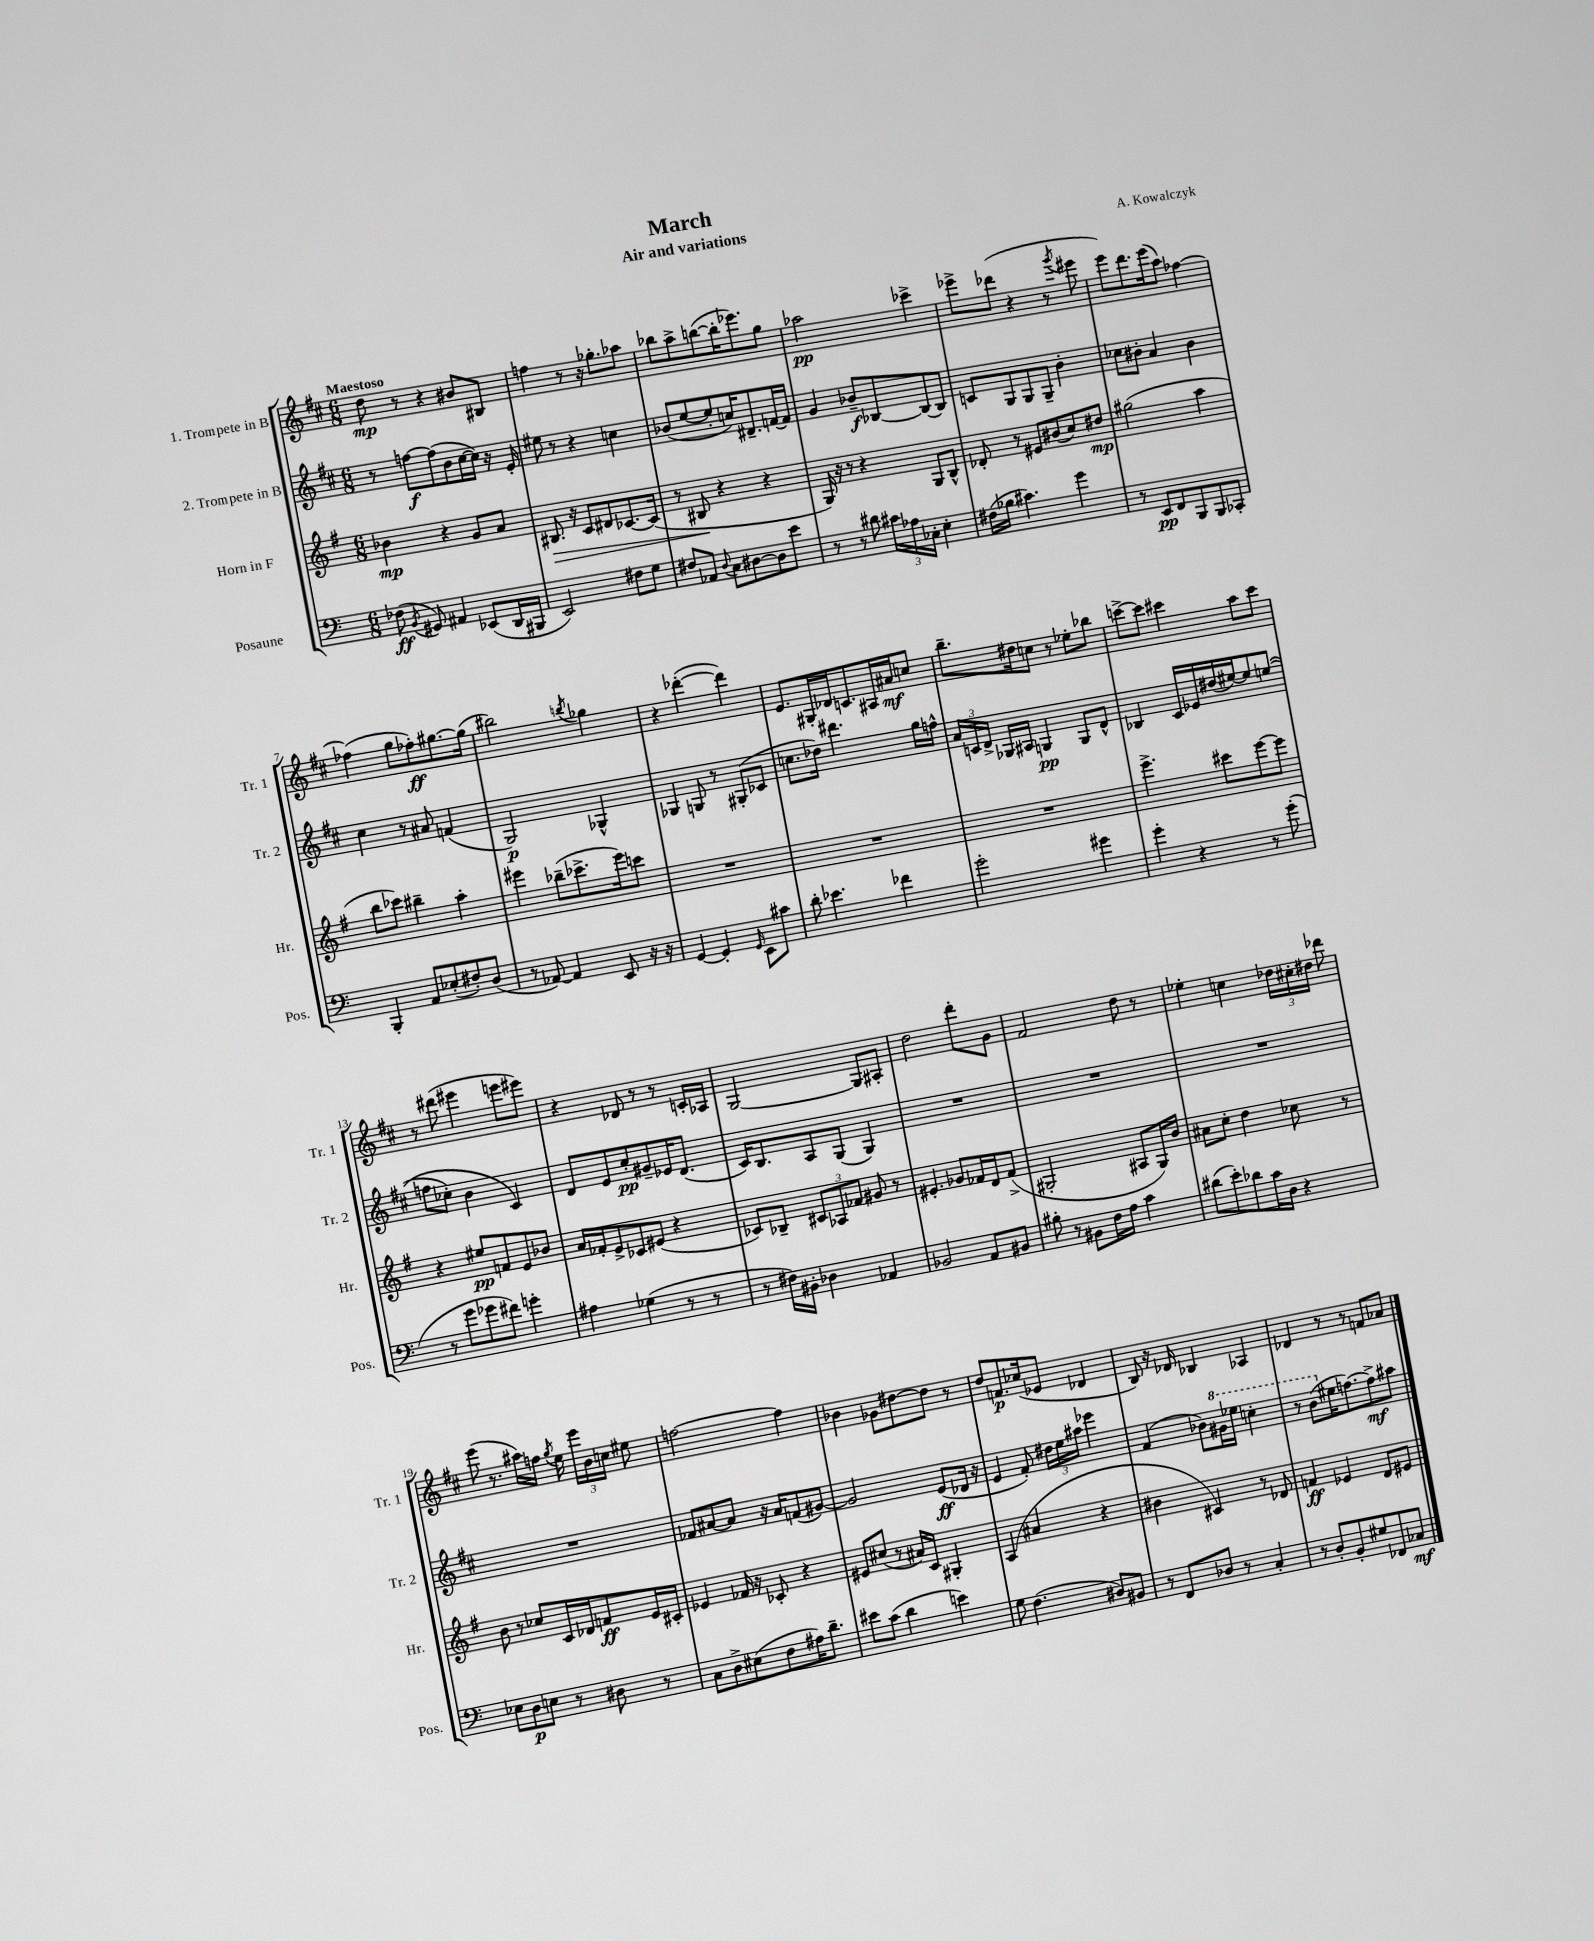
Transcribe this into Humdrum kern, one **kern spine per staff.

**kern	**dynam	**kern	**dynam	**kern	**dynam	**kern	**dynam
*part4	*part4	*part3	*part3	*part2	*part2	*part1	*part1
*staff4	*staff4	*staff3	*staff3	*staff2	*staff2	*staff1	*staff1
*I"Posaune	*	*I"Horn in F	*	*I"2. Trompete in B	*	*I"1. Trompete in B	*
*I'Pos.	*	*I'Hr.	*	*I'Tr. 2	*	*I'Tr. 1	*
*clefF4	*	*clefG2	*	*clefG2	*	*clefG2	*
*k[]	*	*k[f#]	*	*k[f#c#]	*	*k[f#c#]	*
*M6/8	*	*M6/8	*	*M6/8	*	*M6/8	*
=1	=1	=1	=1	=1	=1	=1	=1
!	!	!	!	!	!	!LO:TX:a:B:t=Maestoso	!
(8F-X\	ff	4b-X\	mp	8r	.	8dd\	mp
8qBB/	.	.	.	.	.	.	.
8GG#X/)	.	.	.	[8ffn\L	f	8r	.
4AA#X/	.	4r	.	(8ff\]	.	4r	.
.	.	.	.	8b\	.	.	.
(8EE-X/L	.	8g/L	.	[16cc#\L	.	8b#X/L	.
.	.	.	.	16cc#\JJ])	.	.	.
16DD/L	.	8a/J	.	16r	.	8B#X/J	.
16BBB#X/JJ	.	.	.	16e'/	.	.	.
=2	=2	=2	=2	=2	=2	=2	=2
!	!	!	!LO:HP:b	!	!	!	!
2EE/)	.	8.B#X/	>	8ee#X\	.	4ffn\	.
.	.	.	.	8r	.	.	.
.	.	16r	.	.	.	.	.
.	.	8c/L	.	4r	.	8r	.
.	.	8d#X/	.	.	.	16r	.
.	.	.	.	.	.	8.gg-X'\L	.
8F#X\L	.	[8.c-X/	.	4ccn\	.	.	.
8G\J	.	.	.	.	.	8aa-X\J	.
.	.	(16c-/Jk]	.	.	.	.	.
=3	=3	=3	=3	=3	=3	=3	=3
8F#X/L	.	8r	.	(8b-X/L	.	8bb-X\L	.
8AA-X/J	.	8B#X/	.	[8ee/	.	8aa^\	.
8qqD/	.	.	.	.	.	.	.
8C\L	.	4r	]	8ee'/]	.	([8bbn\	.
[8D#X\	.	.	.	16ccn/K)	.	16bb'\K]	.
.	.	.	.	8.d#X~/	.	8.eee-X\)	.
8D#\]	.	4r	.	.	.	.	.
8e\J	.	.	.	[16fn/L	.	8gg\J	.
.	.	.	.	16f/JJ]	.	.	.
=4	=4	=4	=4	=4	=4	=4	=4
8r	.	16G/)	.	4g/	.	2aa-X\	pp
.	.	16r	.	.	.	.	.
8r	.	8r	.	.	.	.	.
8d#X\	.	4r	.	8b-X~/L	f	.	.
24c#X\LL	.	.	.	[8B-X/	.	.	.
24A-X\	.	.	.	.	.	.	.
24C-X'\JJ	.	.	.	.	.	.	.
4E'\	.	8G/L	.	8B-/_	.	4ccc-X^\	.
.	.	8B^^/J	.	8B-/J]	.	.	.
=5	=5	=5	=5	=5	=5	=5	=5
(16F#X\LL	.	8d-X'/	.	8cn/L	.	8eee-X^\L	.
16B-X\JJ	.	.	.	.	.	.	.
4.c#X\)	.	8r	.	8G/	.	(8ddd-X\J	.
.	.	8e#X/L	.	8G/	.	4r	.
.	.	(8b#X/	.	8G~/J	.	.	.
4g\	.	8cc/)	.	4b'\	.	8r	.
.	.	.	.	.	.	8qggg/	.
.	.	8dd#X/J	mp	.	.	8eee#X\	.
=6	=6	=6	=6	=6	=6	=6	=6
8r	.	(2gg#X\	.	8cc-X\L	.	8eee\L)	.
8EE/L	pp	.	.	8b#X'\J	.	8.ddd\	.
8FF/	.	.	.	4a/	.	.	.
.	.	.	.	.	.	(16eee\k	.
8BBB/	.	.	.	.	.	8aa\J)	.
8BBB/	.	4aa\	.	4b#\	.	[4ff-X\	.
8CC-X'/J	.	.	.	.	.	.	.
!!LO:LB:g=z
=7	=7	=7	=7	=7	=7	=7	=7
4BBB'/	.	8bb\L	.	4cc#\	.	(4ff-X\]	.
.	.	8ccc-X\J)	.	.	.	.	.
8AA/L	.	4bb#X~\	.	8r	.	8gg\L	.
(8E-X'/	.	.	.	8a#X/	.	8ff-X'\)	ff
8F#X'/)	.	4aa'\	.	(4fn/	.	[8.gg#X\	.
(8D/J	.	.	.	.	.	.	.
.	.	.	.	.	.	(16gg#\Jk]	.
=8	=8	=8	=8	=8	=8	=8	=8
8r	.	4eee#X\	.	2G/)	p	2bb#X\)	.
[8AA-X/)	.	.	.	.	.	.	.
4AA-/]	.	(8bb-X~\L	.	.	.	.	.
.	.	8.ccc-X^\	.	.	.	.	.
.	.	.	.	.	.	8qbbn/	.
8EE/	.	.	.	4G-X^^/	.	4gg-X\	.
.	.	16eee#\k)	.	.	.	.	.
16r	.	8cccn\J	.	.	.	.	.
16r	.	.	.	.	.	.	.
=9	=9	=9	=9	=9	=9	=9	=9
[4GG/	.	2.r	.	4G-X/	.	4r	.
4GG'/]	.	.	.	8Gn/	.	([4ddd-X'\	.
.	.	.	.	8r	.	.	.
16qqGG/	.	.	.	.	.	.	.
8EE\L	.	.	.	(8G#X'/L	.	4ddd-\])	.
8c#X\J	.	.	.	8c-X/J	.	.	.
=10	=10	=10	=10	=10	=10	=10	=10
8d'\	.	2.r	.	8.ccn\L	.	8.e/L	.
4.e-X\	.	.	.	.	.	.	.
.	.	.	.	16dd-X\Jk)	.	16G#X'/L	.
.	.	.	.	4.ddd#X\	.	16d-X/J	.
.	.	.	.	.	.	8.cn/	.
4f-X\	.	.	.	.	.	16A#X/L	.
.	.	.	.	.	.	16a#X/J	mf
.	.	.	.	16gg\LL	.	8ccn/J	.
.	.	.	.	16ffn^^\JJ	.	.	.
=11	=11	=11	=11	=11	=11	=11	=11
2g'\	.	2.r	.	24a/LL	.	8.bb~\L	.
.	.	.	.	24cn/	.	.	.
.	.	.	.	24d^/JJ	.	.	.
.	.	.	.	16G-X/LL	.	.	.
.	.	.	.	16A#X/JJ	.	16dd#X\k	.
.	.	.	.	4Gn/	pp	8ccn\J	.
.	.	.	.	.	.	8r	.
4g#X\	.	.	.	8G/L	.	8ee-X'\L	.
.	.	.	.	8d^^/J	.	8bb-X\J	.
=12	=12	=12	=12	=12	=12	=12	=12
4g'\	.	4.eee^\	.	4B-X/	.	[8cccn^\L	.
.	.	.	.	.	.	8ccc\J]	.
4r	.	.	.	16c#/LL	.	4ccc#X\	.
.	.	.	.	16e-X/	.	.	.
.	.	8ccc#X\L	.	(16dd#X/	.	.	.
.	.	.	.	[16ee#X/J)	.	.	.
8r	.	[8eee\	.	8ee#/]	.	8aa\L	.
(8g'\	.	8eee\J]	.	((8een/J	.	8ccc#\J	.
!!LO:LB:g=z
=13	=13	=13	=13	=13	=13	=13	=13
8r	.	4r	.	8ffn\L	.	8r	.
8g\L	.	.	.	8cc-X'\J)	.	(8ddd#X\	.
8g-X\	.	8ee#X/L	pp	4b\	.	4eee#X\	.
8f#X\J)	.	8fn/	.	.	.	.	.
4gn'\	.	8e/	.	4c#/)	.	8eeen\L	.
.	.	8b-X/J	.	.	.	8eee#X\J)	.
=14	=14	=14	=14	=14	=14	=14	=14
4A#X\	.	16a/LL	.	8d/L	.	4r	.
.	.	16f-X'/J	.	.	.	.	.
.	.	8e^/	.	8e/	.	.	.
(4G-X\	.	8c-X/	.	8cc#'/	pp	8d-X/	.
.	.	(8e#X/J	.	8g#X~/	.	8r	.
8r	.	4r	.	16e-X/K	.	8r	.
.	.	.	.	(8.d/J	.	.	.
8r	.	.	.	.	.	16cn'/LL	.
.	.	.	.	.	.	16A-X/JJ	.
=15	=15	=15	=15	=15	=15	=15	=15
8r	.	8c-X/L)	.	16c#/KL)	.	[2G/	.
.	.	.	.	8.B/	.	.	.
16F#X\LL)	.	8B-X~/J	.	.	.	.	.
16BB#X'\JJ	.	.	.	.	.	.	.
4D-X\	.	12c#X/L	.	8A/	.	.	.
.	.	12A-X/	.	.	.	.	.
.	.	.	.	(8G/J	.	.	.
.	.	12f-X/J	.	.	.	.	.
4AA-X/	.	8g#X/	.	4G/)	.	8G/L]	.
.	.	8r	.	.	.	8A#X'/J	.
=16	=16	=16	=16	=16	=16	=16	=16
2BB-X/	.	4.e#X'/	.	2.r	.	2dd\	.
.	.	8g-X/L	.	.	.	.	.
8AA/L	.	16f-X/L	.	.	.	8ddd'\L	.
.	.	16d/J	.	.	.	.	.
8BB#X/J	.	(8f-^/J	.	.	.	8g\J	.
=17	=17	=17	=17	=17	=17	=17	=17
8B#X'\	.	2G#X'/	.	2.r	.	2f#/	.
8r	.	.	.	.	.	.	.
8BB#X\L	.	.	.	.	.	.	.
16F\L	.	.	.	.	.	.	.
16A\JJ	.	.	.	.	.	.	.
4c\	.	8A#X/L	.	.	.	8dd\	.
.	.	16G#/L)	.	.	.	8r	.
.	.	16b/JJ	.	.	.	.	.
=18	=18	=18	=18	=18	=18	=18	=18
(8d#X\L	.	8a#X\L	.	2.r	.	4ee-X'\	.
8e'\)	.	8cc'\J	.	.	.	.	.
8d-X\	.	4dd\	.	.	.	4ccn\	.
16c\L	.	.	.	.	.	.	.
16D\JJ	.	.	.	.	.	.	.
4r	.	8cc-X\	.	.	.	24dd-X\LL	.
.	.	.	.	.	.	24cc#X'\	.
.	.	.	.	.	.	24dd#X\JJ	.
.	.	8r	.	.	.	8ddd-X\	.
!!LO:LB:g=z
=19	=19	=19	=19	=19	=19	=19	=19
8E-X\L	.	8b\	.	2.r	.	(8eee\	.
8D\	p	8r	.	.	.	8.r	.
8En\J	.	8cc-X/L	.	.	.	.	.
.	.	.	.	.	.	16aa#X\LL)	.
8r	.	16c/L	.	.	.	16ffn\JJ	.
.	.	.	.	.	.	8qgg/	.
.	.	16d-X/J	.	.	.	16ee\	.
8D#X\	.	8fn/	ff	.	.	24eee\LL	.
.	.	.	.	.	.	24b\	.
.	.	.	.	.	.	24ccn\JJ	.
8r	.	16e/L	.	.	.	8ee#X\	.
.	.	16c#X'/JJ	.	.	.	.	.
=20	=20	=20	=20	=20	=20	=20	=20
8C\L	.	4e-X/	.	8f-X/L	.	[2ffn\	.
8D^\	.	.	.	[8a#X/	.	.	.
(8E#X\	.	16f-X/	.	8a#/J]	.	.	.
.	.	16r	.	.	.	.	.
8F\	.	8c-X'/	.	16r	.	.	.
.	.	.	.	16a#/KL	.	.	.
16A#X\K)	.	4r	.	(8fn/	.	4ff\]	.
8.d~\J	.	.	.	.	.	.	.
.	.	.	.	[8g#X/J)	.	.	.
=21	=21	=21	=21	=21	=21	=21	=21
8e#X\L	.	8e#X/L	.	2g#/]	.	4b-X\	.
(8c\J	.	(8cc#X/J	.	.	.	.	.
4d\	.	8r	.	.	.	8g-X\L	.
.	.	16a#X/LL)	.	.	.	[8dd#X\	.
.	.	16c/JJ	.	.	.	.	.
4en\)	.	4G#X'/	.	(8e/L	ff	8dd#\J]	.
.	.	.	.	16d-X/Jk	.	8r	.
.	.	.	.	16r	.	.	.
=22	=22	=22	=22	=22	=22	=22	=22
8G\	.	(4A/	.	4e/	.	8dd/L	.
(4.F\	.	.	.	.	.	8.fn/	p
.	.	4a#X/	.	8f#'/)	.	.	.
.	.	.	.	.	.	(16cc-X/k	.
.	.	.	.	24dd#X\LL	.	8e-X/J	.
.	.	.	.	24ee\	.	.	.
.	.	.	.	24aa#X\JJ	.	.	.
8D#X/L)	.	4r	.	4eee-X\	.	4d-X/	.
8BB#X/J	.	.	.	.	.	.	.
=23	=23	=23	=23	=23	=23	=23	=23
8r	.	4b#X\	.	(4f#/	.	8B/)	.
8FF/L	.	.	.	.	.	16r	.
.	.	.	.	.	.	16d-X/	.
8D-X/J	.	4c#X/)	.	8b-X\L)	.	4B-X/	.
*	*	*	*	*8va	*	*	*
8r	.	.	.	16gg#X\L	.	.	.
.	.	.	.	16eee-X\JJ	.	.	.
4C'/	.	8r	.	4cccn'\	.	4A-X/	.
.	.	8d-X/	.	.	.	.	.
=24	=24	=24	=24	=24	=24	=24	=24
8r	.	4fn/	ff	8r	.	4d-X/	.
8D'/L	.	.	.	(8bb\L	.	.	.
*	*	*	*	*X8va	*	*	*
8BB'/	.	4e-X/	.	16ee#X\K	.	8r	.
.	.	.	.	[8.ffn\)	.	.	.
8G#X/	.	.	.	.	.	8r	.
8FF-X/	.	8d/L	.	8ff^\]	mf	8fn/L	.
8C-X/J	mf	8e#X/J	.	8aa#X\J	.	8a-X/J	.
==	==	==	==	==	==	==	==
*-	*-	*-	*-	*-	*-	*-	*-
